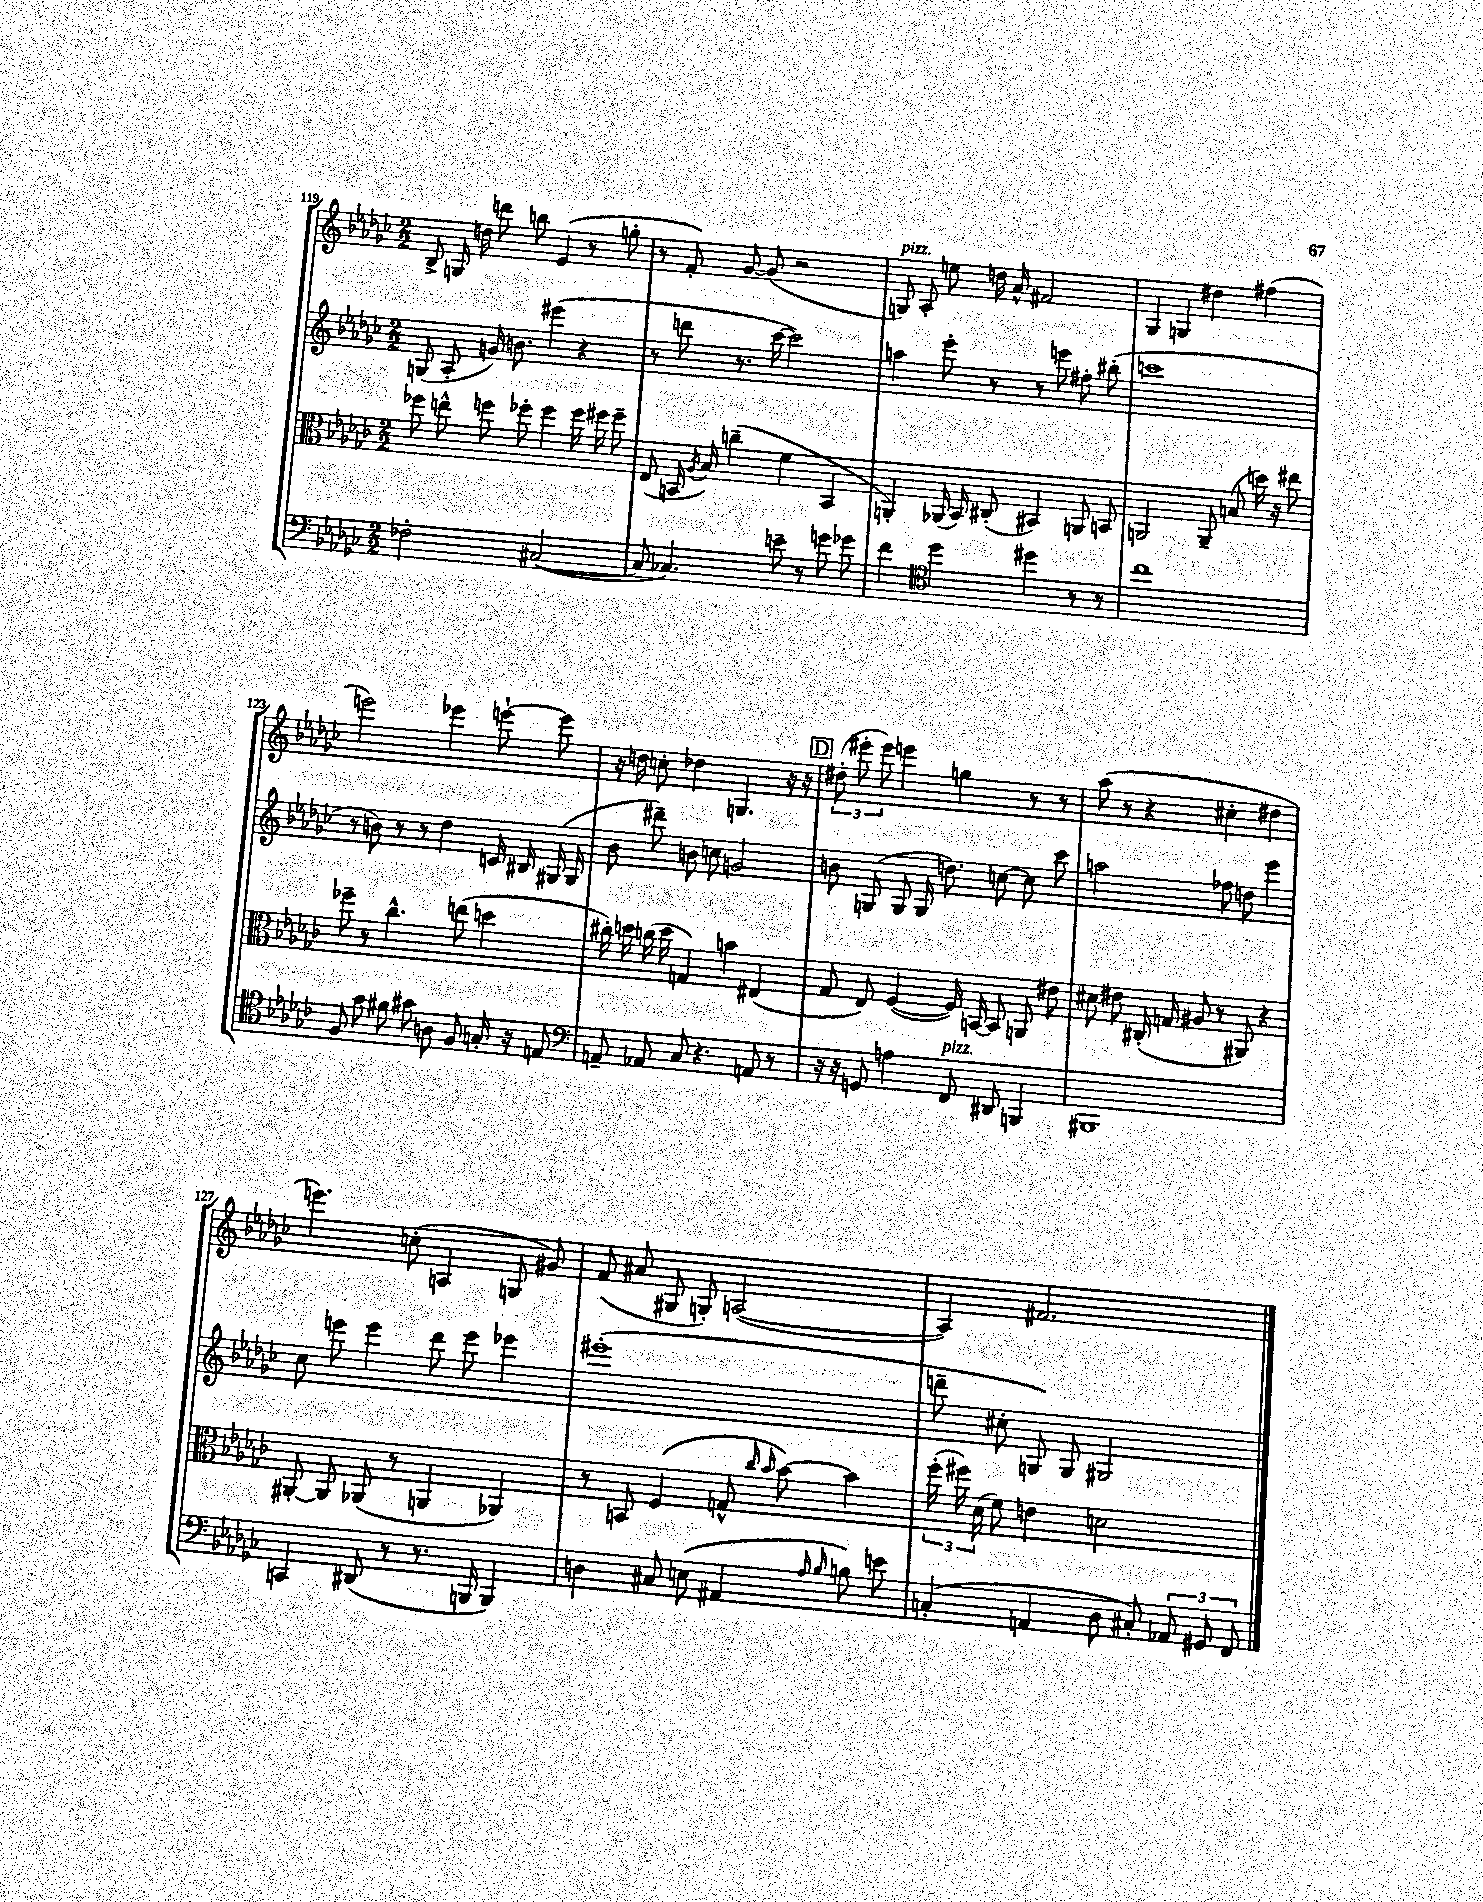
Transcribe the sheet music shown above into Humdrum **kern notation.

**kern	**kern	**kern	**kern
*part4	*part3	*part2	*part1
*staff4	*staff3	*staff2	*staff1
*clefF4	*clefC3	*clefG2	*clefG2
*k[b-e-a-d-g-c-]	*k[b-e-a-d-g-c-]	*k[b-e-a-d-g-c-]	*k[b-e-a-d-g-c-]
*M2/2	*M2/2	*M2/2	*M2/2
=119	=119	=119	=119
2F-X'\	8ff-X\	(8Gn/	8B-^/
.	8een^^\	8A-'/	16Gn/
.	.	.	16ddn\
.	8ffn\	16gn/)	8dddn\
.	.	8.bn\	.
.	8ff-X'\	.	8bbn\
([2C#X/	4ff-\	(4eee#X\	(4e-/
.	16ff-\	4r	8r
.	16ff#X\	.	.
.	8ff#~\	.	8ggn'\
=120	=120	=120	=120
8C#/]	(8E-/	8r	8r
4.C-X/)	16BBn/	8dddn\	8f'/)
.	8qA-/	.	.
.	16B-/)	.	.
.	(4ccn~\	8.r	[8g-/
.	.	.	(8g-/]
.	.	[16ccc-\	.
8en~\	4f\	2ccc-\])	2r
8r	.	.	.
8gn\	4BB/	.	.
8g-X\	.	.	.
=121	=121	=121	=121
!	!	!	!LO:TX:a:i:t=pizz.
4f\	4AAn'/)	4aan\	8Gn/)
.	.	.	8A-'/
*clefC4	*	*	*
4dd-\	(16AA-X/	8eee-'\	8een\
.	16BB-/)	.	.
.	(8C#X'/	8r	16ddn\
.	.	.	16a-^^/
4dd#X\	4BB#X/)	8r	2f#X/
.	.	8eeen\	.
8r	8AAn/	8ff#X'\	.
8r	8BBn/	(8bb#X'\	.
=122	=122	=122	=122
1cc-	2AAn/	1cccn	4G-/
.	.	.	4Gn/
.	8AA~/	.	4dd#X\
.	(8Bn/	.	.
.	16ddn\)	.	(4ff#X\
.	16r	.	.
.	8ee#X\	.	.
!!LO:LB:g=z
=123	=123	=123	=123
8F/	8ff-X~\	8r	2eeen\)
8g-\	8r	8bn\)	.
8f#X\	4.cc-^^\	8r	.
8g#X\	.	8r	.
8An\	.	4dd-\	4eee-X\
8F/	(8een\	.	.
16Gn'/	4ddn\	16cn/	[8eeen`\
16r	.	16B#X/	.
8En/	.	(16G#X/	8eee\]
.	.	16G#/	.
=124	=124	=124	=124
*clefF4	*	*	*
8AAn~/	16cc#X'\)	8b-\	16r
.	16ddn\	.	16ddn\
8AA-X/	(16ccn\	8ddd#X~\)	8ccn'\
.	16dd\	.	.
8C-/	4Gn/)	8bn\	4dd-X\
4.r	.	8ccn\	.
.	4bn\	2gn/	4.Gn/
8AAn/	(4E#X/	.	.
8r	.	.	16r
.	.	.	16r
!!LO:REH:place=s1:t=D
=125	=125	=125	=125
16r	8G-/	8bn\	(12dd#X'\
16r	.	.	.
.	.	.	12eee#X'\
8GGn/	8E-/)	(8Gn/	.
.	.	.	12eee#\)
4An\	([4F/	8G/	4eeen\
.	.	16G/	.
.	.	8.ddn\)	.
!LO:TX:a:i:t=pizz.	!	!	!
8FF/	16F/])	.	4ggn\
.	[16BBn/	.	.
8DD#X/	8BB/]	[8ccn\	.
4BBBn/	8AAn/	8cc\]	8r
.	8e#X\	8ccc-\	8r
=126	=126	=126	=126
1BBB#X	8d#X\	2aan\	(8aa-\
.	8e#X\	.	8r
.	(16C#X'/	.	4r
.	16Gn/	.	.
.	8A#X/	.	.
.	8r	8ff-X\	4cc#X'\
.	8AA#X/)	8ddn\	.
.	4r	4eee-\	4dd#X\
!!LO:LB:g=z
=127	=127	=127	=127
4CCn/	[8AA#X'/	8cc-\	4.eeen\)
.	8AA#/]	8eeen\	.
(8DD#X/	(8AA-X/	4eee\	.
8r	8r	.	(8ccn'\
8.r	4AAn/	8ddd-\	4An/
.	.	8eee\	.
16BBBn/	.	.	.
4BBB/)	4AA-X/)	4eee-X\	8Gn/
.	.	.	8g#X/)
=128	=128	=128	=128
4Dn\	8r	(1eee#X'	(8f/
.	8BBn/	.	8a#X/
8C#X/	(4F/	.	8G#X/
(8En\	.	.	8Gn'/)
4AA#X/	8Gn^^/	.	([2An/
.	16qqcc-/	.	.
.	16qqb-/	.	.
.	[8b-\)	.	.
16qqA-/	.	.	.
16qqB-/	.	.	.
8Bn\)	4b-\]	.	.
8en\	.	.	.
=129	=129	=129	=129
(4Cn'/	(24ff'\	8dddn~\	4A/])
.	24ff#X\)	.	.
.	(24d-\	.	.
.	8f\)	8cc#X'\	.
4AAn/	4en\	8Gn/)	2.f#X/
.	.	8G/	.
8D-\	2dn\	2G#X/	.
8C#X'/)	.	.	.
12AA-X/	.	.	.
12GG#X/	.	.	.
12FF/	.	.	.
==	==	==	==
*-	*-	*-	*-
